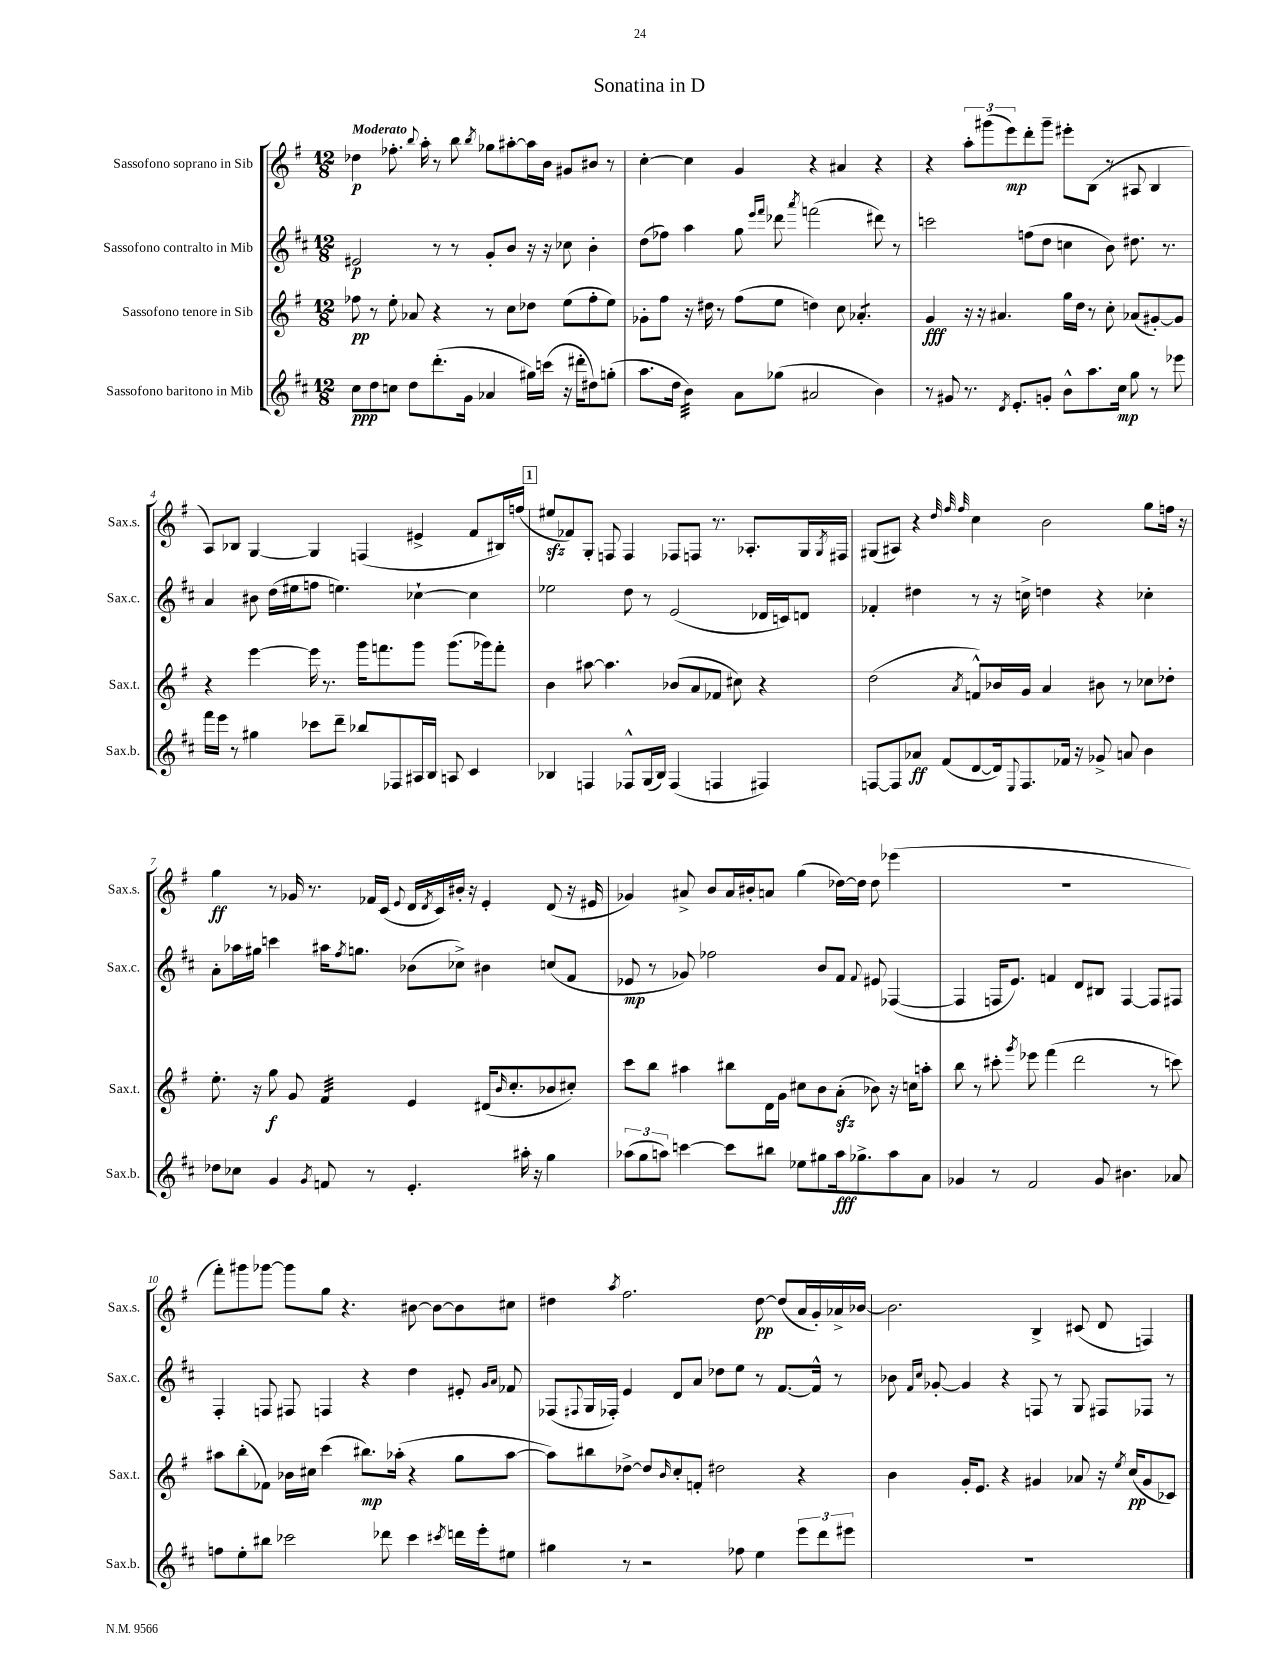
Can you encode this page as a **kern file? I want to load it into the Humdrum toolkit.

**kern	**kern	**kern	**kern
*staff4	*staff3	*staff2	*staff1
*clefG2	*clefG2	*clefG2	*clefG2
*k[f#c#]	*k[f#]	*k[f#c#]	*k[f#]
*M12/8	*M12/8	*M12/8	*M12/8
8cc#\L	8ff-\	2e#/	4dd-\
8dd\	8r	.	.
8cc\J	8ee'\	.	8.ff-'\
8dd\L	8a-/	.	.
.	.	.	8qqbb/
.	.	.	16aa'\
(8.ddd'\	4r	8r	8r
.	.	8r	8bb\
16g\Jk	.	.	.
.	.	.	8qbb/
4a-/	8r	8g'/L	8gg-\L
.	8cc\L	8b/J	[8aa#'\
16gg#\LL)	8dd-\J	16r	16aa#\]L
(16ccc\JJ	.	16r	16b\JJ
16r	(8ee\L	8cc-\	8g#/L
16ddd#'\LK	.	.	.
8dd#\)	8ff-'\	4b'\	8b#/J
(8gg'\J	8ee\J)	.	8r
=	=	=	=
8.aa\L	8g-'\L	(8dd\L	[4cc'\
.	8ff#\J	8ff-\J)	.
16dd\Jk	.	.	.
4b\)	16r	4aa\	4cc\]
.	16dd#\	.	.
.	8r	.	.
8a\L	(8ff#\L	8gg\	4g/
.	.	16qqeee/LL	.
.	.	16qqfff#/JJ	.
(8gg-\J	8ee\J	8ddd-\	.
.	.	8qaaa/	.
2a#/	4dd\)	(2fff\	4r
.	8cc\	.	4a#/
.	4.a-'/	.	.
4b\)	.	8ddd#\)	4r
.	.	8r	.
=	=	=	=
8r	4g/	2ccc\	4r
8g#/	.	.	.
8.r	16r	.	12aa'\L
.	16r	.	.
.	.	.	(12ggg#\
.	4.a#/	.	.
.	.	.	12eee\)
8qd/	.	.	.
8.e'/L	.	.	.
.	.	(8ff\L	8ddd'\
8g'/J	.	8dd\J	8ggg#~\J
8b^^\L	16gg\LL	4cc\	8eee#'\L
.	16dd\JJ	.	.
8.aa\	8r	.	(8B\J
.	8cc'\	8b\)	8r
16cc#\Jk	.	.	.
8gg\	(8a-/L	8.dd#\	8A#/
8r	[8g#'/)	.	4B/
.	.	8.r	.
8eee-\	8g#/]J	.	.
=	=	=	=
16fff#\LL	4r	4a/	8A/L)
16eee\JJ	.	.	.
8r	.	.	8B-/J
4gg#\	[4eee\	8b#\	[4G/
.	.	(16dd\LL	.
.	.	16ee#\J	.
8ccc-\L	16eee\]	8ff\J	4G/]
.	8.r	.	.
8ddd~\J	.	4.ee\)	.
8bb-/L	16ggg\LK	.	(4F/
.	8.fff\	.	.
8F-/	.	.	.
16A#/L	8ggg\J	[4cc-`\	4e#^/
16B/JJ	.	.	.
8A/	(8.ggg\L	.	.
4c#/	.	4cc-\]	8f#/L
.	16ggg-\k)	.	.
.	8fff'\J	.	16B#/L)
.	.	.	(16ff/JJ
=	=	=	=
4B-/	4b\	2ee-\	8ee#/L
.	.	.	8f-/)
4F/	[8aa#\	.	8G'/J
.	4.aa#\]	.	8F/
8F-^^/L	.	8dd\	4F/
(16G/L	.	8r	.
16B-/JJ)	.	.	.
(4F-/	(8b-/L	(2e/	8F-/L
.	8a/	.	8F/J
4F/	8f-/J	.	8.r
.	8cc#\)	.	.
.	.	.	8.A-'/L
4F#/)	4r	16d-/LL	.
.	.	16c/J)	.
.	.	8d/J	16G/L
.	.	.	8qG/
.	.	.	16F#/JJ
=	=	=	=
[8F/L	(2dd\	4f-'/	(8G#/L
8F/]	.	.	8A#/J)
8a-/J	.	4dd#\	4r
(8f#/L	.	.	.
.	.	.	32qqdd/
.	.	.	32qqff#/
.	8qa/	.	32qqff#/
[8d/	8f^^/L)	8r	4cc\
16d/]k)	16b-/L	16r	.
8qqE/	.	.	.
8.F/	16g/JJ	16cc^\	.
.	4a/	4dd\	2b\
16f-/Jk	.	.	.
16r	.	.	.
8g-^/	8b#\	4r	.
8a/	8r	.	.
4b\	8cc-\L	4cc-'\	8gg\L
.	8dd-'\J	.	16ff\Jk
.	.	.	16r
=	=	=	=
8dd-\L	8.ee'\	8a'\L	4gg\
8cc-\J	.	16aa-\L	.
.	16r	16gg#\JJ	.
4g/	8gg\	4ccc\	8r
.	8g/	.	16g-/
.	.	.	8.r
8qg/	.	.	.
8f/	4f#/	16aa#\LK	.
.	.	8qff#/	.
.	.	8.gg\J	.
8r	.	.	16f-/LL
.	.	.	(16c/JJ
.	.	.	8qqe/
4.e'/	4e/	(8b-\L	16d/LL
.	.	.	8qd/
.	.	.	16c/)
.	.	8cc-^\J)	16b#'/JJ
.	.	.	16r
.	(16d#/LK	4b#\	4e'/
.	16qqb/	.	.
.	8.cc'/	.	.
16aa#'\	.	.	.
16r	.	.	.
4gg\	8b-/	(8cc/L	(8d/
.	8cc#'/J)	8f#/J	16r
.	.	.	16e#/
=	=	=	=
(12aa-\L	8ccc\L	8e-/	4g-/)
12gg\	.	.	.
.	8bb\J	8r	.
12aa\J)	.	.	.
[4ccc\	4aa#\	8g-/)	8a#^/
.	.	2ff-\	8b/L
8ccc\]L	8bb#\L	.	16a#/L
.	.	.	16b#'/J
8bb#\J	16d\L	.	8a/J
.	16g\JJ	.	.
8ee-\L	8cc#\L	.	(4gg\
8gg#\	8b\	8b/L	.
16aa\k	(8a'\J	8f#/J	[16dd-\LL)
8.gg-^\	.	.	16dd-\]JJ
.	.	8qqf#/	.
.	8b-\)	8e#/	8dd-\
8aa\	16r	([4F-/	(4eee-\
.	16cc\LK	.	.
8a\J	8aa'\J	.	.
=	=	=	=
4g-/	8bb\	4F-/]	1.r
.	8r	.	.
8r	8ccc#'\	16F/LK	.
.	.	8.e/J)	.
.	8qggg/	.	.
2f#/	8eee-\	.	.
.	(4fff#\	4f/	.
.	2ddd\	8d/L	.
8g-/	.	8B#/J	.
4.b#\	.	[4F/	.
.	8r	8F/]L	.
8a-/	8ccc\)	8F#/J	.
=	=	=	=
8ff\L	8aa#\L	4F#'/	8fff#'\L)
8ee'\	(8bb'\	.	8ggg#\
8bb#\J	8f-\J)	8F/	[8ggg-\J
2ccc-\	16b-\LL	8F#/	8ggg-\]L
.	16cc#\JJ	.	.
.	(4ccc\	4F/	8gg\J
.	.	.	4.r
.	8.bb#\L)	4r	.
8ddd-\	.	.	.
.	(16aa-'\Jk	.	.
4ccc-\	4r	4dd\	[8b#\
.	.	.	8b#\_L
8qccc#/	.	.	.
16ddd\LL	8gg\L	8e#'/	8b#\]
16eee'\J	.	.	.
.	.	16qqg/LL	.
.	.	16qqa/JJ	.
8ee#\J	[8aa-\J	8f-/	8cc#\J
=	=	=	=
4gg#\	8aa-\]L)	(8F-/L	4dd#\
.	.	8qqF#/	.
.	8bb#\	16G/L	.
.	.	16F-'/JJ)	.
.	.	.	8qaa/
8r	[8dd-^\J	4e/	2.ff#\
2r	8dd-/]L	.	.
.	16qqb/	.	.
.	8cc'/	8d/L	.
.	8f'/J	8a/J	.
.	2dd#\	8dd-\L	.
8ff-\	.	8ee\J	.
4ee\	.	8r	[8dd#\
.	.	[8.f#/L	(8dd#/]L
12eee\L	4r	.	16a/L
.	.	16f#^^/]Jk	16g'/)
12ddd\	.	.	.
.	.	8r	16a-^/
12eee#\J	.	.	.
.	.	.	[16b-/JJ
=	=	=	=
1.r	4b\	8b-\	2.b-\]
.	.	16qqf#/LL	.
.	.	16qqcc#/JJ	.
.	.	[8g-'/	.
.	16g'/LK	4g-/]	.
.	8.e/J	.	.
.	4r	4r	.
.	4g#/	8F/	4B^/
.	.	8r	.
.	8a-/	8G/	(8c#/
.	16r	8F#/L	8d/
.	8qee/	.	.
.	(16cc/LK	.	.
.	8g#/	8F-/J	4F/)
.	8c-/J)	8r	.
==	==	==	==
*-	*-	*-	*-
